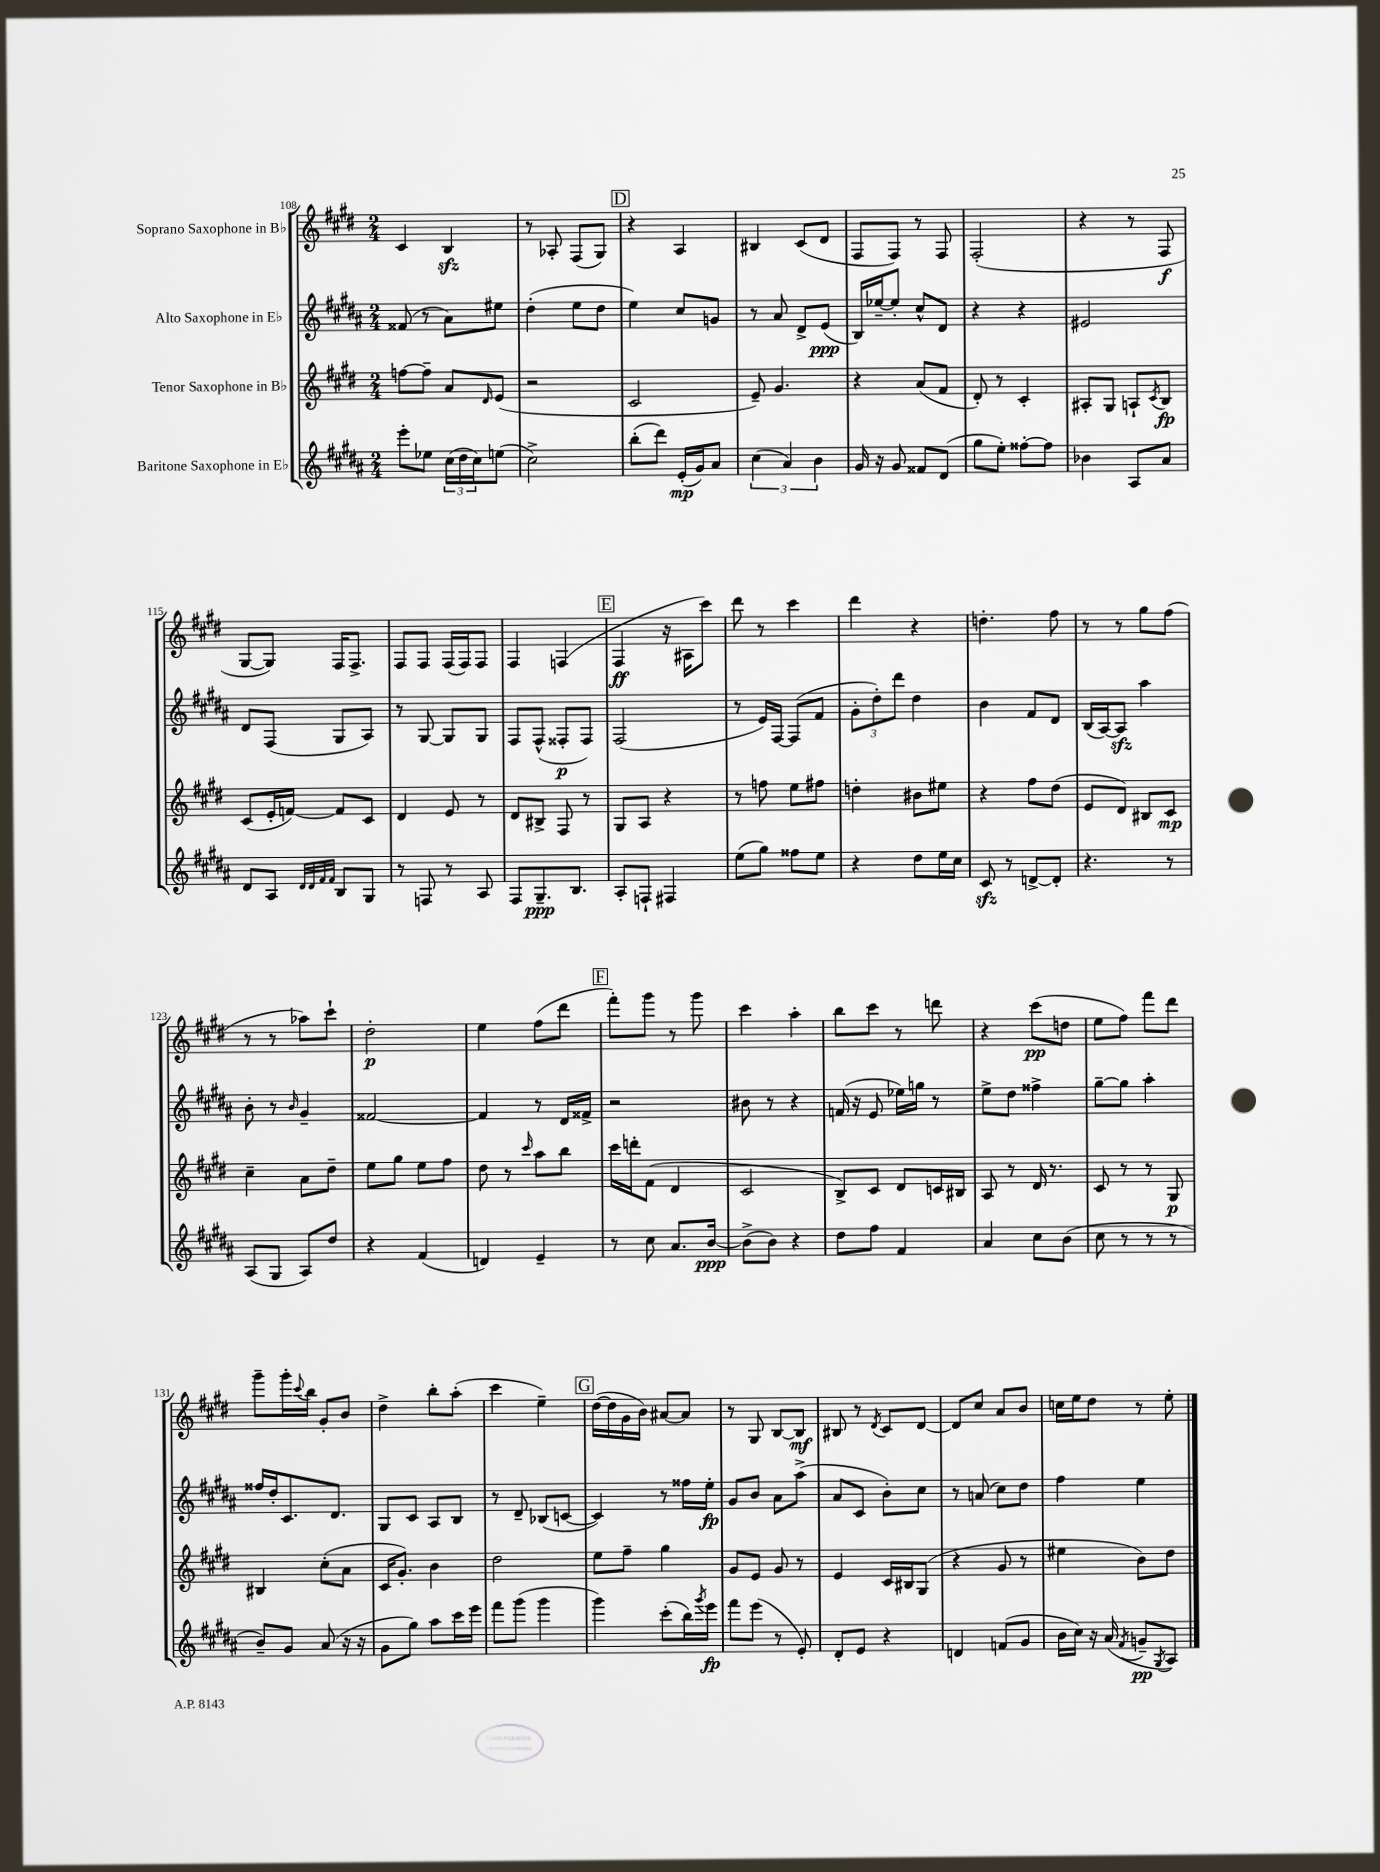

**kern	**dynam	**kern	**dynam	**kern	**dynam	**kern	**dynam
*part4	*part4	*part3	*part3	*part2	*part2	*part1	*part1
*staff4	*staff4	*staff3	*staff3	*staff2	*staff2	*staff1	*staff1
*I"Baritone Saxophone in E♭	*	*I"Tenor Saxophone in B♭	*	*I"Alto Saxophone in E♭	*	*I"Soprano Saxophone in B♭	*
*clefG2	*	*clefG2	*	*clefG2	*	*clefG2	*
*k[f#c#g#d#a#]	*	*k[f#c#g#d#]	*	*k[f#c#g#d#a#]	*	*k[f#c#g#d#]	*
*M2/4	*	*M2/4	*	*M2/4	*	*M2/4	*
=108	=108	=108	=108	=108	=108	=108	=108
8eee'\L	.	[8ffn\L	.	(8f##X/	.	4c#/	.
8ee-X\J	.	8ff~\J]	.	8r	.	.	.
(24cc#\LL	.	8a/L	.	8a#\L)	.	4Bzz/	.
24dd#\	.	.	.	.	.	.	.
24cc#\J)	.	.	.	.	.	.	.
.	.	16qqd#/	.	.	.	.	.
(8een\J	.	(8e/J	.	8ee#X\J	.	.	.
=109	=109	=109	=109	=109	=109	=109	=109
2cc#^\)	.	2r	.	(4dd#'\	.	8r	.
.	.	.	.	.	.	8A-X'/	.
.	.	.	.	8ee\L	.	(8F#/L	.
.	.	.	.	8dd#\J	.	8G#/J)	.
!!LO:REH:place=s1:t=D
=110	=110	=110	=110	=110	=110	=110	=110
(8bb'\L	.	2c#/	.	4ee\)	.	4r	.
8ddd#\J)	.	.	.	.	.	.	.
(16e'/LL	mp	.	.	8cc#/L	.	4A/	.
16g#/J)	.	.	.	.	.	.	.
8a#/J	.	.	.	8gn/J	.	.	.
=111	=111	=111	=111	=111	=111	=111	=111
(6cc#\	.	8e~/)	.	8r	.	4B#X/	.
.	.	4.g#/	.	8a#/	.	.	.
6a#/)	.	.	.	.	.	.	.
.	.	.	.	8d#^/L	.	(8c#/L	.
6b\	.	.	.	.	.	.	.
.	.	.	.	(8e/J	ppp	8d#/J	.
=112	=112	=112	=112	=112	=112	=112	=112
16g#/	.	4r	.	16B/LL)	.	8F#/L	.
16r	.	.	.	[16ee-X~/J	.	.	.
8g#/	.	.	.	8ee-'/J]	.	8F#/J)	.
8f##X/L	.	(8a/L	.	8cc#^^/L	.	8r	.
(8d#/J	.	8f#/J	.	8d#/J	.	8F#/	.
=113	=113	=113	=113	=113	=113	=113	=113
8gg#\L	.	8d#'/)	.	4r	.	(2F#'/	.
8ee'\J)	.	8r	.	.	.	.	.
[8ff##X'\L	.	4c#'/	.	4r	.	.	.
8ff##\J]	.	.	.	.	.	.	.
=114	=114	=114	=114	=114	=114	=114	=114
4b-X\	.	8A#X'/L	.	2e#X/	.	4r	.
.	.	8G#/J	.	.	.	.	.
8A#/L	.	8An`/L	.	.	.	8r	.
.	.	8qc#/	.	.	.	.	.
8a#/J	.	8B/J	fp	.	.	8F#/	f
!!LO:LB:g=z
=115	=115	=115	=115	=115	=115	=115	=115
8d#/L	.	(8c#/L	.	8d#/L	.	[8G#/L	.
8A#/J	.	16e'/L	.	(8F#/J	.	8G#/J])	.
.	.	[16fn/JJ)	.	.	.	.	.
32qqd#/LLL	.	.	.	.	.	.	.
32qqd#/	.	.	.	.	.	.	.
32qqf#/	.	.	.	.	.	.	.
32qqf#/JJJ	.	.	.	.	.	.	.
8B/L	.	8f/L]	.	8G#/L	.	16F#/KL	.
.	.	.	.	.	.	8.F#^/J	.
8G#/J	.	8c#/J	.	8A#/J)	.	.	.
=116	=116	=116	=116	=116	=116	=116	=116
8r	.	4d#/	.	8r	.	8F#/L	.
8Fn/	.	.	.	[8G#/	.	8F#/J	.
8r	.	8e/	.	8G#/L]	.	(16F#/LL	.
.	.	.	.	.	.	16F#/J)	.
8A#/	.	8r	.	8G#/J	.	8F#/J	.
=117	=117	=117	=117	=117	=117	=117	=117
8F#/L	.	8d#/L	.	8F#/L	.	4F#/	.
8.G#~/	ppp	8B#X^/J	.	(8F#^^/J	.	.	.
.	.	8F#/	.	8F##X'/L	p	(4Fn/	.
8.B/J	.	.	.	.	.	.	.
.	.	8r	.	8F##/J)	.	.	.
!!LO:REH:place=s1:t=E
=118	=118	=118	=118	=118	=118	=118	=118
8A#'/L	.	8G#/L	.	(2F#/	.	4F#/	ff
8Fn`/J	.	8A/J	.	.	.	.	.
4F#X/	.	4r	.	.	.	16r	.
.	.	.	.	.	.	16A#X\KL	.
.	.	.	.	.	.	8ccc#\J)	.
=119	=119	=119	=119	=119	=119	=119	=119
(8ee\L	.	8r	.	8r	.	8ddd#\	.
8gg#\J)	.	8ffn\	.	16e/LL)	.	8r	.
.	.	.	.	[16F#/JJ	.	.	.
8ff##X\L	.	8ee\L	.	(8F#/L]	.	4ccc#\	.
8ee\J	.	8ff#X\J	.	8f#/J	.	.	.
=120	=120	=120	=120	=120	=120	=120	=120
4r	.	4ddn'\	.	12g#'\L	.	4ddd#\	.
.	.	.	.	12dd#'\)	.	.	.
.	.	.	.	12ddd#\J	.	.	.
8dd#\L	.	8b#X\L	.	4dd#\	.	4r	.
16ee\L	.	8ee#X\J	.	.	.	.	.
16cc#\JJ	.	.	.	.	.	.	.
=121	=121	=121	=121	=121	=121	=121	=121
8c#zz/	.	4r	.	4b\	.	4.ddn'\	.
8r	.	.	.	.	.	.	.
[8dn^/L	.	8ff#\L	.	8f#/L	.	.	.
8d'/J]	.	(8dd#\J	.	8d#/J	.	8ff#\	.
=122	=122	=122	=122	=122	=122	=122	=122
4.r	.	8e/L	.	(16B/LL	.	8r	.
.	.	.	.	[16A#/J)	.	.	.
.	.	8d#/J)	.	8A#zz/J]	.	8r	.
.	.	8B#X/L	.	4aa#\	.	8gg#\L	.
8r	.	8c#/J	mp	.	.	(8ff#\J	.
!!LO:LB:g=z
=123	=123	=123	=123	=123	=123	=123	=123
(8A#/L	.	4cc#~\	.	8b'\	.	8r	.
8G#/J	.	.	.	8r	.	8r	.
.	.	.	.	16qqb/	.	.	.
8A#/L)	.	8a\L	.	4g#~/	.	8aa-X\L)	.
8dd#/J	.	8dd#~\J	.	.	.	8ccc#`\J	.
=124	=124	=124	=124	=124	=124	=124	=124
4r	.	8ee\L	.	[2f##X/	.	2dd#'\	p
.	.	8gg#\J	.	.	.	.	.
(4f#/	.	8ee\L	.	.	.	.	.
.	.	8ff#\J	.	.	.	.	.
=125	=125	=125	=125	=125	=125	=125	=125
4dn/)	.	8dd#\	.	4f##/]	.	4ee\	.
.	.	8r	.	.	.	.	.
.	.	16qqccc#/	.	.	.	.	.
4e~/	.	8aa\L	.	8r	.	(8ff#\L	.
.	.	8bb\J	.	16d#/LL	.	8ddd#\J	.
.	.	.	.	16f##X^/JJ	.	.	.
!!LO:REH:place=s1:t=F
=126	=126	=126	=126	=126	=126	=126	=126
8r	.	16ccc#\LL	.	2r	.	8fff#'\L)	.
.	.	16dddn'\J	.	.	.	.	.
8cc#\	.	(8f#\J	.	.	.	8ggg#\J	.
8.a#/L	.	4d#/	.	.	.	8r	.
.	.	.	.	.	.	8ggg#\	.
[16b/Jk	ppp	.	.	.	.	.	.
=127	=127	=127	=127	=127	=127	=127	=127
(8b^\L]	.	2c#/	.	8b#X\	.	4ccc#\	.
8b\J)	.	.	.	8r	.	.	.
4r	.	.	.	4r	.	4aa'\	.
=128	=128	=128	=128	=128	=128	=128	=128
8dd#\L	.	8B^/L)	.	(16fn/	.	8bb\L	.
.	.	.	.	16r	.	.	.
8ff#\J	.	8c#/J	.	8e/	.	8ccc#\J	.
4f#/	.	8d#/L	.	16ee-X\LL)	.	8r	.
.	.	.	.	16ggn\JJ	.	.	.
.	.	16cn/L	.	8r	.	8dddn\	.
.	.	16B#X/JJ	.	.	.	.	.
=129	=129	=129	=129	=129	=129	=129	=129
4a#/	.	8A/	.	8ee^\L	.	4r	.
.	.	8r	.	8dd#\J	.	.	.
8cc#\L	.	16d#/	.	4ff##X^\	.	(8ccc#\L	pp
.	.	8.r	.	.	.	.	.
(8b\J	.	.	.	.	.	8ddn\J	.
=130	=130	=130	=130	=130	=130	=130	=130
8cc#\	.	8c#/	.	[8gg#~\L	.	8ee\L	.
8r	.	8r	.	8gg#\J]	.	8ff#\J)	.
8r	.	8r	.	4aa#'\	.	8fff#\L	.
8r	.	8G#/	p	.	.	8ddd#\J	.
!!LO:LB:g=z
=131	=131	=131	=131	=131	=131	=131	=131
8b~/L)	.	4B#X/	.	16ff##X/LL	.	8ggg#~\L	.
.	.	.	.	16dd#'/J	.	.	.
8g#/J	.	.	.	8.c#/	.	16ggg#'\L	.
.	.	.	.	.	.	8qqccc#/	.
.	.	.	.	.	.	16bb\JJ	.
(8a#/	.	(8cc#'\L	.	.	.	8g#'/L	.
.	.	.	.	8.d#/J	.	.	.
16r	.	8a\J	.	.	.	8b/J	.
16r	.	.	.	.	.	.	.
=132	=132	=132	=132	=132	=132	=132	=132
8g#\L	.	16c#/KL	.	8G#/L	.	4dd#^\	.
.	.	8.g#'/J)	.	.	.	.	.
8gg#\J)	.	.	.	8c#/J	.	.	.
8aa#\L	.	4b\	.	8A#/L	.	8bb'\L	.
16ccc#\L	.	.	.	8B/J	.	(8aa'\J	.
16eee\JJ	.	.	.	.	.	.	.
=133	=133	=133	=133	=133	=133	=133	=133
8fff#\L	.	2dd#\	.	8r	.	4ccc#\	.
(8ggg#\J	.	.	.	8d#~/	.	.	.
4ggg#\	.	.	.	(8B-X/L	.	4ee~\)	.
.	.	.	.	[8cn/J	.	.	.
!!LO:REH:place=s1:t=G
=134	=134	=134	=134	=134	=134	=134	=134
4ggg#\)	.	8ee\L	.	4c/])	.	([16dd#\LL	.
.	.	.	.	.	.	16dd#\]	.
.	.	8ff#~\J	.	.	.	16g#\	.
.	.	.	.	.	.	16b\JJ)	.
(8ccc#'\L	.	4gg#\	.	8r	.	[8a#X/L	.
16bb\L)	.	.	.	16ff##X\LL	.	8a#/J]	.
8qggg#/	.	.	.	.	.	.	.
16eee\JJ	fp	.	.	16ee'\JJ	fp	.	.
=135	=135	=135	=135	=135	=135	=135	=135
8fff#\L	.	8g#/L	.	8g#/L	.	8r	.
(8eee\J	.	8e/J	.	8b/J	.	8G#/	.
8r	.	8g#/	.	8a#\L	.	[8B/L	.
8e'/)	.	8r	.	(8aa#^\J	.	8B/J]	mf
=136	=136	=136	=136	=136	=136	=136	=136
8d#'/L	.	4e/	.	8a#/L	.	8B#X/	.
8e/J	.	.	.	8c#/J	.	8r	.
.	.	.	.	.	.	8qd#/	.
4r	.	16c#/LL	.	8b'\L)	.	8c#/L	.
.	.	16B#X/J	.	.	.	.	.
.	.	(8G#/J	.	8cc#\J	.	[8d#/J	.
=137	=137	=137	=137	=137	=137	=137	=137
4dn/	.	4r	.	8r	.	8d#/L]	.
.	.	.	.	(8an/	.	8cc#/J	.
(8fn/L	.	8g#/	.	8cc#\L)	.	8a/L	.
8g#/J	.	8r	.	8dd#\J	.	8b/J	.
=138	=138	=138	=138	=138	=138	=138	=138
16b\LL	.	4ee#X\	.	4ff#\	.	16ccn\LL	.
16cc#\JJ)	.	.	.	.	.	16ee\J	.
16r	.	.	.	.	.	8dd#\J	.
(16a#/	.	.	.	.	.	.	.
8qf#/	.	.	.	.	.	.	.
8gn~/L	pp	8b\L)	.	4ee\	.	8r	.
8qG#/	.	.	.	.	.	.	.
8A#/J)	.	8dd#\J	.	.	.	8ee'\	.
==	==	==	==	==	==	==	==
*-	*-	*-	*-	*-	*-	*-	*-
